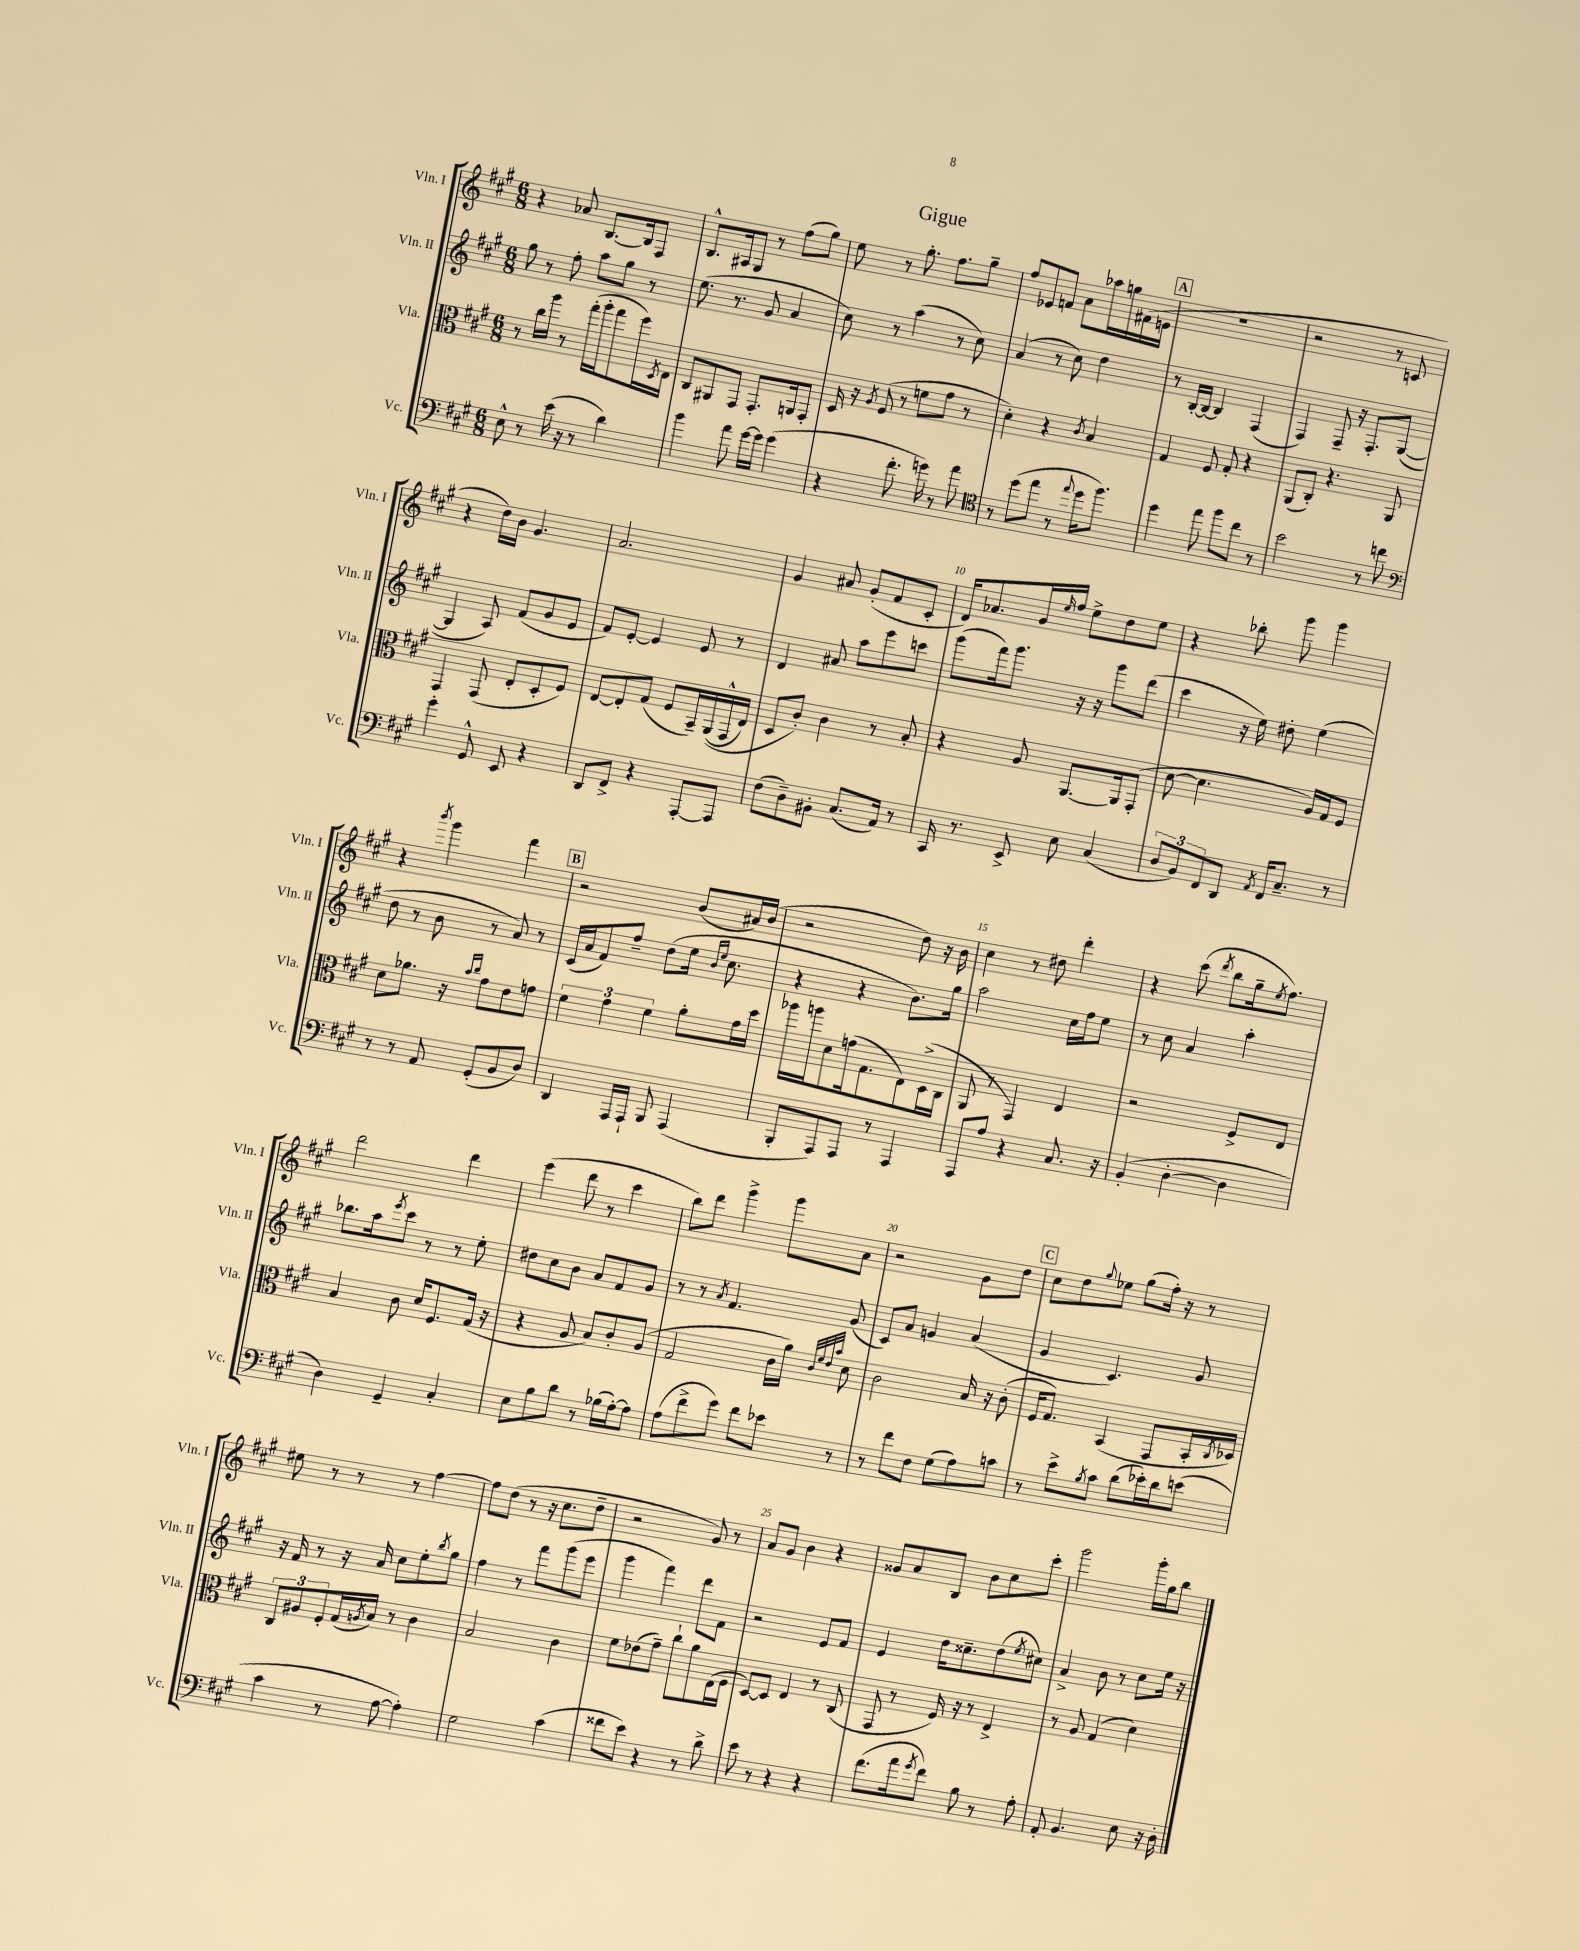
\header { title = "Gigue" }
<<
\new StaffGroup <<
\new Staff = "s0" \with { instrumentName = "Vln. I" shortInstrumentName = "Vln. I" } {
    \clef treble \key a \major \numericTimeSignature \time 6/8
    r4 aes'8 b8.~ b16 fis8 |
    b8.-^ ais16 gis8 r8 fis''8( gis''8) |
    e''8 r8 gis''8.-. fis''8. gis''8-- |
    fis''8 ees'8 f'8 a'8 aes''16 g''16 fis'16( e'16 |
    \mark \markup { \box "A" } R2. |
    r2 r8 c'8 |
    r4 d''16) b'16 gis'4. |
    a'2. |
    gis'4 ais'8 gis'8-.( fis'8 cis'8-. |
    d'16) aes'8. gis'16 \grace { e''16 } fis''16 e''8-> d''8 e''8 |
    r4 bes''8-. gis'''8 gis'''4 |
    r4 \acciaccatura { b'''8 } gis'''4 fis'''4 |
    \mark \markup { \box "B" } r2 b'8( ais'16) b'16( |
    r2 d''8) r16 b'16 |
    cis''4 r8 dis''8 d'''4-. |
    r4 cis'''8( \acciaccatura { d'''8 } b''8 gis''16-- \acciaccatura { e''8 } fis''8.) |
    d'''2 d'''4 |
    e'''4( d'''8 r8 cis'''4 |
    b''8) d'''8 gis'''4-> gis'''8 a'8 |
    r2 gis'8 d''8 |
    \mark \markup { \box "C" } cis''8 d''8 \appoggiatura { gis''8 } ees''8 gis''8( fis''16-.) r16 r8 |
    eis''8 r8 r8 r8 fis''4~ |
    fis''8 d''8( r8 r16 cis''8. d''8-- |
    r2 gis'8) r8 |
    a'8 gis'8 b'4 r4 |
    gisis'8 a'8 b8 b'8 cis''8 cis'''8-. |
    gis'''2 gis'''16-. gis''16 b''8 \bar "|." |
}
\new Staff = "s1" \with { instrumentName = "Vln. II" shortInstrumentName = "Vln. II" } {
    \clef treble \key a \major \numericTimeSignature \time 6/8
    gis''8 r8 fis''8-. a''8 gis''8 r8 |
    e''8.( r8. gis'8 a'4 |
    cis''8) r8 a''4( r8 cis''8) |
    a'4( r8 cis''8) d''4 |
    \mark \markup { \box "A" } r8 b16~-. b16~ b4 fis4( |
    fis4) fis8-- r16 fis8.-. gis8~( |
    gis4 a8) fis'8( gis'8 e'8 |
    fis'8) e'8~-. e'4 e'8 r8 |
    d'4 ais'8 a''8 e'''8 c'''8 |
    gis'''8( fis'''16) gis'''8. r16 r16 gis'''8 d'''8( |
    cis'''4 r16 e''16) dis''8-. e''4( |
    d''8 r8 b'8 r8 a'8) r8 |
    \mark \markup { \box "B" } cis'16( a'16 fis'8) fis''8-- d''8( e''16 \grace { b'16 e''16 } cis''8. |
    r4 r4 b'8.) gis''16 |
    a''2 cis''16 fis''16 e''8 |
    r8 cis''8 a'4 a''4-. |
    bes''8. a''16 \acciaccatura { e'''8 } cis'''8 r8 r8 e''8-. |
    dis''8 cis''8 b'8 a'8 fis'8 gis'8 |
    r8 r8 \acciaccatura { a'8 } fis'4. gis'8( |
    cis'8) a'8 g'4 a'4( |
    \mark \markup { \box "C" } gis'4 cis'4.) gis'8 |
    r16 fis'16 r8 r16 a'16 cis''8 e''8-. \acciaccatura { b''8 } gis''8 |
    fis''4 r8 fis'''8 gis'''8( e'''8 |
    gis'''4 fis'''4) d'''8 fis'8 |
    r2 e'8 fis'8 |
    e'4 d''16 cisis''8.-- d''8( \acciaccatura { e''8 } cis''8) |
    a'4-> b'8 r8 cis''8 e''16 r16 \bar "|." |
}
\new Staff = "s2" \with { instrumentName = "Vla." shortInstrumentName = "Vla." } {
    \clef alto \key a \major \numericTimeSignature \time 6/8
    r8 cis''16 a''16 r8 gis''16-.( a''16-. gis''8 fis''16) \acciaccatura { d8 } e16 |
    cis8 ais,8 gis,8 gis,8.-. a,16 gis,8-. |
    d16 r16 \acciaccatura { a8 } fis8( r8 f'8 gis'8 r8 |
    d'4-.) r4 \acciaccatura { cis'8 } b4 |
    \mark \markup { \box "A" } gis4 fis8 gis8-. r4 |
    a,8( cis8-.) r4. a,8 |
    gis,4 gis,8( e8-. d8-. fis8) |
    e8~ e8-. gis8( fis8 b,16--) a,16(\( gis,16-^ e16) |
    d8 cis'8-.\) cis'4 r8 b8-. |
    r4 a8 a,8.~ a,16 gis,8-.( |
    d'8~ d'4. a16) gis16 fis8 |
    d'8 aes'8. r16 \grace { b'16 cis''16 } gis'8 e'8 g'8 |
    \mark \markup { \box "B" } \tuplet 3/2 { fis'4 gis'4 fis'4 } a'8-. gis'16 d''16 |
    aes''16 a''16 d'8 g'16( gis8. e8) d16->( cis16 |
    a,8 r8 gis,4) e4 |
    r2 fis8-> e8 |
    b4 cis'8 d'16 fis8. gis16( r16 |
    r4 a8 b8) cis'8-. a8( |
    gis2 cis'16 a'16) \grace { cis'32 fis'32 e'32 b'32 } d'8 |
    cis'2 b16 r16 cis'8-.( |
    \mark \markup { \box "C" } fis16 gis8.) b,4( gis,8 b,16-. \acciaccatura { cis8 } des16) |
    \tuplet 3/2 { cis8 ais8 fis8-. } gis16( \acciaccatura { a8 } b16) r8 cis'4 |
    b2 cis'4 |
    fis'8 ees'8( gis'8--) cis''8-! a'8 e16( fis16 |
    d8~) d8 e4 r8 cis8( |
    gis,8 r8 fis16) r16 r8 e4-> |
    r8 a8 gis4( d'4) \bar "|." |
}
\new Staff = "s3" \with { instrumentName = "Vc." shortInstrumentName = "Vc." } {
    \clef bass \key a \major \numericTimeSignature \time 6/8
    e8-^ r8 e'16( r16 r8 d'4) |
    b'4 a'8 gis'16~ gis'16 gis'4( |
    r4 fis'8.-. g'16) r8 a'8 |
    \clef tenor r8 d''8( e''8 r8 \appoggiatura { e''8 } d''16 fis''8.) |
    \mark \markup { \box "A" } d''4 e''8 fis''8 cis''8 r8 |
    b'2 r8 c''8 |
    \clef bass gis'4-. gis,8-^ e,8 r4 |
    d,8 fis,8-> r4 a,,8~-. a,,8 |
    fis8( d8--) bis,8-. cis8.( a,16) r8 |
    cis,16 r8. e,8-> e8 cis4( |
    \tuplet 3/2 { d8 b,8) fis,8 } d,8 \acciaccatura { a,8 } fis,16 cis8.-- r8 |
    r8 r8 a,8 gis,8-.( b,8 d8) |
    \mark \markup { \box "B" } d,4 a,,16 a,,16-! b,,8 a,,4( |
    b,,8-. a,,8) a,,8 r8 a,,4 |
    a,,8 a8 r4 cis8. r16 |
    b,4-.( d4~-. d4 |
    d4) gis,4-- cis4-. |
    e8 b8 d'8 r8 bes16( a16~-.) a8 |
    a8( fis'8-> gis'8) fis'8 ees'8 r8 |
    r8 fis'8 fis8 gis8( a8) c'8 |
    \mark \markup { \box "C" } r8 e'8-> \acciaccatura { b8 } cis'8 d'8( ees'16-.) d'16 e'8( |
    cis'4 r8 a8~ a4-.) |
    gis2 cis'4( |
    fisis'8 e'8) r4 r8 d'8-> |
    e'8 r8 r4 r4 |
    fis'8.( a'16 \acciaccatura { gis'8 } fis'8) b8 r8 a8-. |
    a,8-. b,4. e8 r16 d16-. \bar "|." |
}
>>
>>
\layout { \context { \Score \override BarNumber.break-visibility = ##(#f #t #t) barNumberVisibility = #(every-nth-bar-number-visible 5) } }
